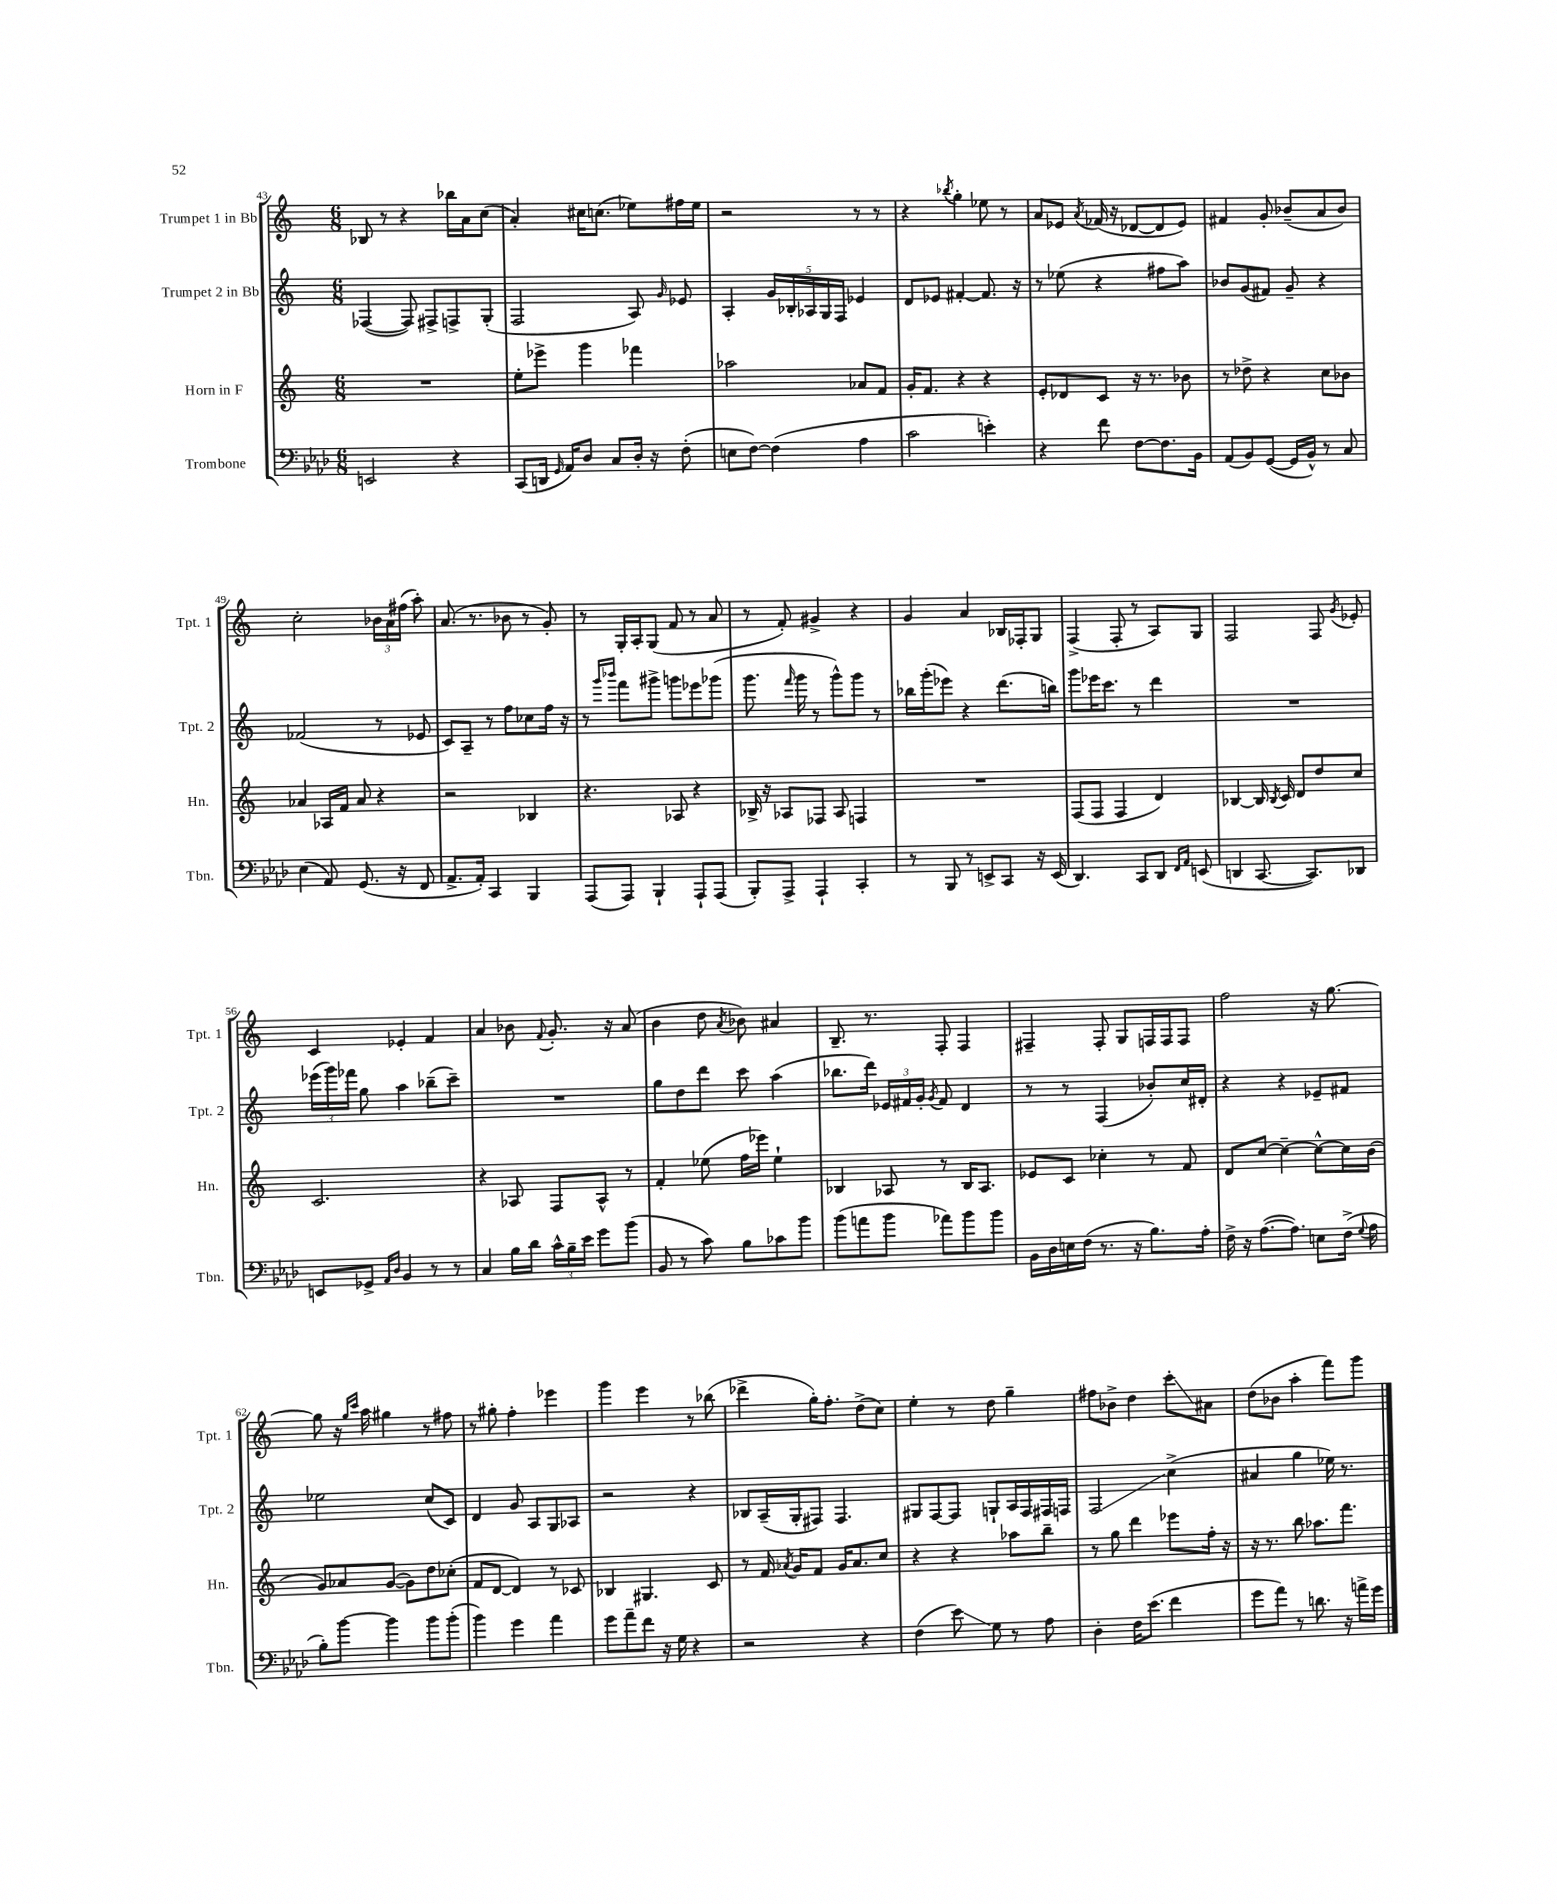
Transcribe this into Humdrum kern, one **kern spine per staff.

**kern	**kern	**kern	**kern
*staff4	*staff3	*staff2	*staff1
*clefF4	*clefG2	*clefG2	*clefG2
*k[b-e-a-d-]	*k[]	*k[]	*k[]
*M6/8	*M6/8	*M6/8	*M6/8
2EE	2.r	([4F-	8B-
.	.	.	8r
.	.	8F-])	4r
.	.	8F#^	.
4r	.	8F^	16bb-
.	.	.	16a
.	.	(8G'	(8cc
=	=	=	=
(8CC	8ee'	2F	4a')
16DD	8eee-^	.	.
16qqGG	.	.	.
16AA-)	.	.	.
8D-	4ggg	.	16cc#
.	.	.	(8.cc
8C	.	.	.
16D-'	4fff-	8A)	8ee-)
16r	.	.	.
.	.	16qqg	.
(8F'	.	8e-	16ff#
.	.	.	16ee-
=	=	=	=
8E	2aa-	4A'	2r
[8F)	.	.	.
(4F]	.	20g	.
.	.	20B-'	.
.	.	20A-	.
.	.	20G	.
.	.	20F	.
4A-	8a-	4e-	8r
.	8f	.	8r
=	=	=	=
2c	16g'	8d	4r
.	8.f	.	.
.	.	8e-	.
.	.	.	8qbb-
.	4r	[4f#'	4gg'
4e')	4r	8.f#]	8ee-
.	.	.	8r
.	.	16r	.
=	=	=	=
4r	8e'	8r	8a
.	8d-	(8ee-	8e-
.	.	.	8qa
8f	8c	4r	(16f-
.	.	.	16r
[8F	16r	.	[8d-
.	8.r	.	.
8.F]	.	8ff#	8d-]
.	8b-	8aa)	8e-)
16BB-	.	.	.
=	=	=	=
(8AA-	8r	8b-	4f#
8BB-)	8dd-^	(8g	.
([8GG	4r	8f#)	8g'
16GG]	.	8g~	(8b-~
16BB-^^)	.	.	.
8r	8cc	4r	8a
8C	8b-	.	8b-)
=	=	=	=
(4E-	4a-	(2f-	2cc'
8AA-)	16A-	.	.
.	16f	.	.
(8.GG	8a-	.	.
.	4r	8r	24b-
.	.	.	24a
16r	.	.	.
.	.	.	(24ff#
8FF	.	8e-	8aa')
=	=	=	=
8.AA-^	2r	8c)	(8.a
.	.	8A~	.
16AA-')	.	.	8.r
4CC	.	8r	.
.	.	8ff	8b-
4BBB-	4B-	8cc-	8r
.	.	16ff	8g')
.	.	16r	.
=	=	=	=
(8AAA-	4.r	8r	8r
.	.	16qqggg	.
.	.	16qqbbb-	.
8AAA-)	.	8fff	16G'
.	.	.	16A'
4BBB-`	.	8ggg#^	(8G
.	8A-	8ggg	8f
8AAA-`	4r	8eee-	8r
(8AAA-	.	(8ggg-	8a
=	=	=	=
8BBB-')	16B-^	8.ggg	8r
.	16r	.	.
8AAA-^	8A-	.	8f')
.	.	16qqfff	.
.	.	16ggg	.
4AAA-`	8F-	8r	4g#^
.	8A-	8ggg^^)	.
4CC'	4F	8ggg	4r
.	.	8r	.
=	=	=	=
8r	2.r	16bb-	4g
.	.	(16ggg'	.
8BBB-	.	8eee-)	.
8r	.	4r	4a
8EE^	.	.	.
8CC	.	(8.ddd	16B-
.	.	.	16F-'
16r	.	.	8G
(16EE	.	16bb)	.
=	=	=	=
4.DD-)	(8F	8ggg	(4F^
.	8F	16eee-	.
.	.	8.ccc	.
.	4F	.	8F'
8CC	.	8r	8r
8DD-	4d)	4ddd	8A)
16qqFF	.	.	.
16qqAA-	.	.	.
(8EE	.	.	8G
=	=	=	=
4DD	[4B-	2.r	2F
[8.CC	16B-]	.	.
.	8qB-	.	.
.	16c	.	.
.	8d	.	.
8.CC])	.	.	.
.	8dd	.	8F
.	.	.	8qg
8DD-	8cc	.	8e-'
=	=	=	=
8EE	2.c	(24eee-	4c
.	.	24ggg)	.
.	.	24fff-	.
8GG-^	.	8gg	.
16qqAA-	.	.	.
16qqD-	.	.	.
4BB-	.	4aa	4e-'
8r	.	(8bb-~	4f
8r	.	8ccc~)	.
=	=	=	=
4C	4r	2.r	4a
16B-	8A-	.	8b-
16d-	.	.	.
.	.	.	8qqf
24c^^	8F	.	8.g'
24B-~	.	.	.
24e-	.	.	.
8g	8A-^^	.	.
.	.	.	16r
(8b-	8r	.	(8a
=	=	=	=
8BB-	4f'	8gg	4b
8r	.	8dd	.
8c)	(8ee-	8ddd	8dd
.	.	.	8qa
8B-	16ff	8ccc	8b-)
.	16eee-)	.	.
8c-	4ee-`	(4aa	4a#
8b-	.	.	.
=	=	=	=
(8b-	4B-	8.bb-	8.B~
8a	.	.	.
.	.	16ddd)	8.r
8b-	8A-	24e-	.
.	.	24f#	.
.	.	24g'	.
.	.	8qg	.
8a-)	8r	8f#	8F'
8b-	16B-	4d	4F
.	8.A-	.	.
8b-	.	.	.
=	=	=	=
16BB-	8e-	8r	4F#~
16D-	.	.	.
16E	8c	8r	.
(16F	.	.	.
8.r	4cc-'	(4F	8F#'
.	.	.	8G
16r	.	.	.
8.B-)	8r	8b-')	16F
.	.	.	16F
.	8f	16cc	8F
16A-'	.	16d#'	.
=	=	=	=
16F^	8d	4r	2ff
16r	.	.	.
([8.A-	[8cc	.	.
.	4cc~_	4r	.
8.A-])	.	.	.
8E	8cc^^_	8e-~	16r
.	.	.	[8.gg
(16F^	16cc]	8f#	.
8qqG	.	.	.
16A-	(16b	.	.
=	=	=	=
8B-')	8g)	2ee-	8gg]
[8b-	8a-	.	16r
.	.	.	16qqgg
.	.	.	16qqccc
.	.	.	16aa
4b-]	([8g	.	4gg#
.	8g])	.	.
8b-	8dd	(8cc	8r
(8b-'	(8cc-'	8c)	8ff#
=	=	=	=
4b-)	8f	4d	8r
.	[8d	.	8gg#'
4g	4d])	8g	4ff'
.	.	8A	.
4a-	8r	8G	4eee-
.	8c-	8A-	.
=	=	=	=
8g	4B-	2r	4ggg
8a-~	.	.	.
8f	4.G#	.	4eee
16r	.	.	.
16G	.	.	.
4r	.	4r	8r
.	8c	.	(8bb-
=	=	=	=
2r	8r	8B-	4ddd-^
.	16f	(16A~	.
.	8qa-	.	.
.	16g	16G'	.
.	8f	8F#)	16gg')
.	.	.	8.ff'
.	16g	4.F#	.
.	8.a-	.	.
4r	.	.	(8dd^
.	8cc	.	8cc)
=	=	=	=
(4F	4r	8G#	4ee'
.	.	[8F	.
8e-)	4r	8F]	8r
8G	.	8G`	8dd
8r	8aa-	16A	4gg~
.	.	16F	.
8A-	8bb~	16F#	.
.	.	16F	.
=	=	=	=
4D-'	8r	2F	8ff#
.	8gg	.	8b-^
16F	4ddd	.	4dd
(8.e-	.	.	.
4f	8eee-	(4cc^	8ccc'
.	16ff'	.	8a#
.	16r	.	.
=	=	=	=
8g	16r	4a#	(8dd
.	8.r	.	.
8a-)	.	.	8b-
8r	8bb	4gg	4aa'
8.d	8.aa-	.	.
.	.	16ee-)	8fff)
16r	8.fff	8.r	.
16a^	.	.	8ggg
16g	.	.	.
==	==	==	==
*-	*-	*-	*-
